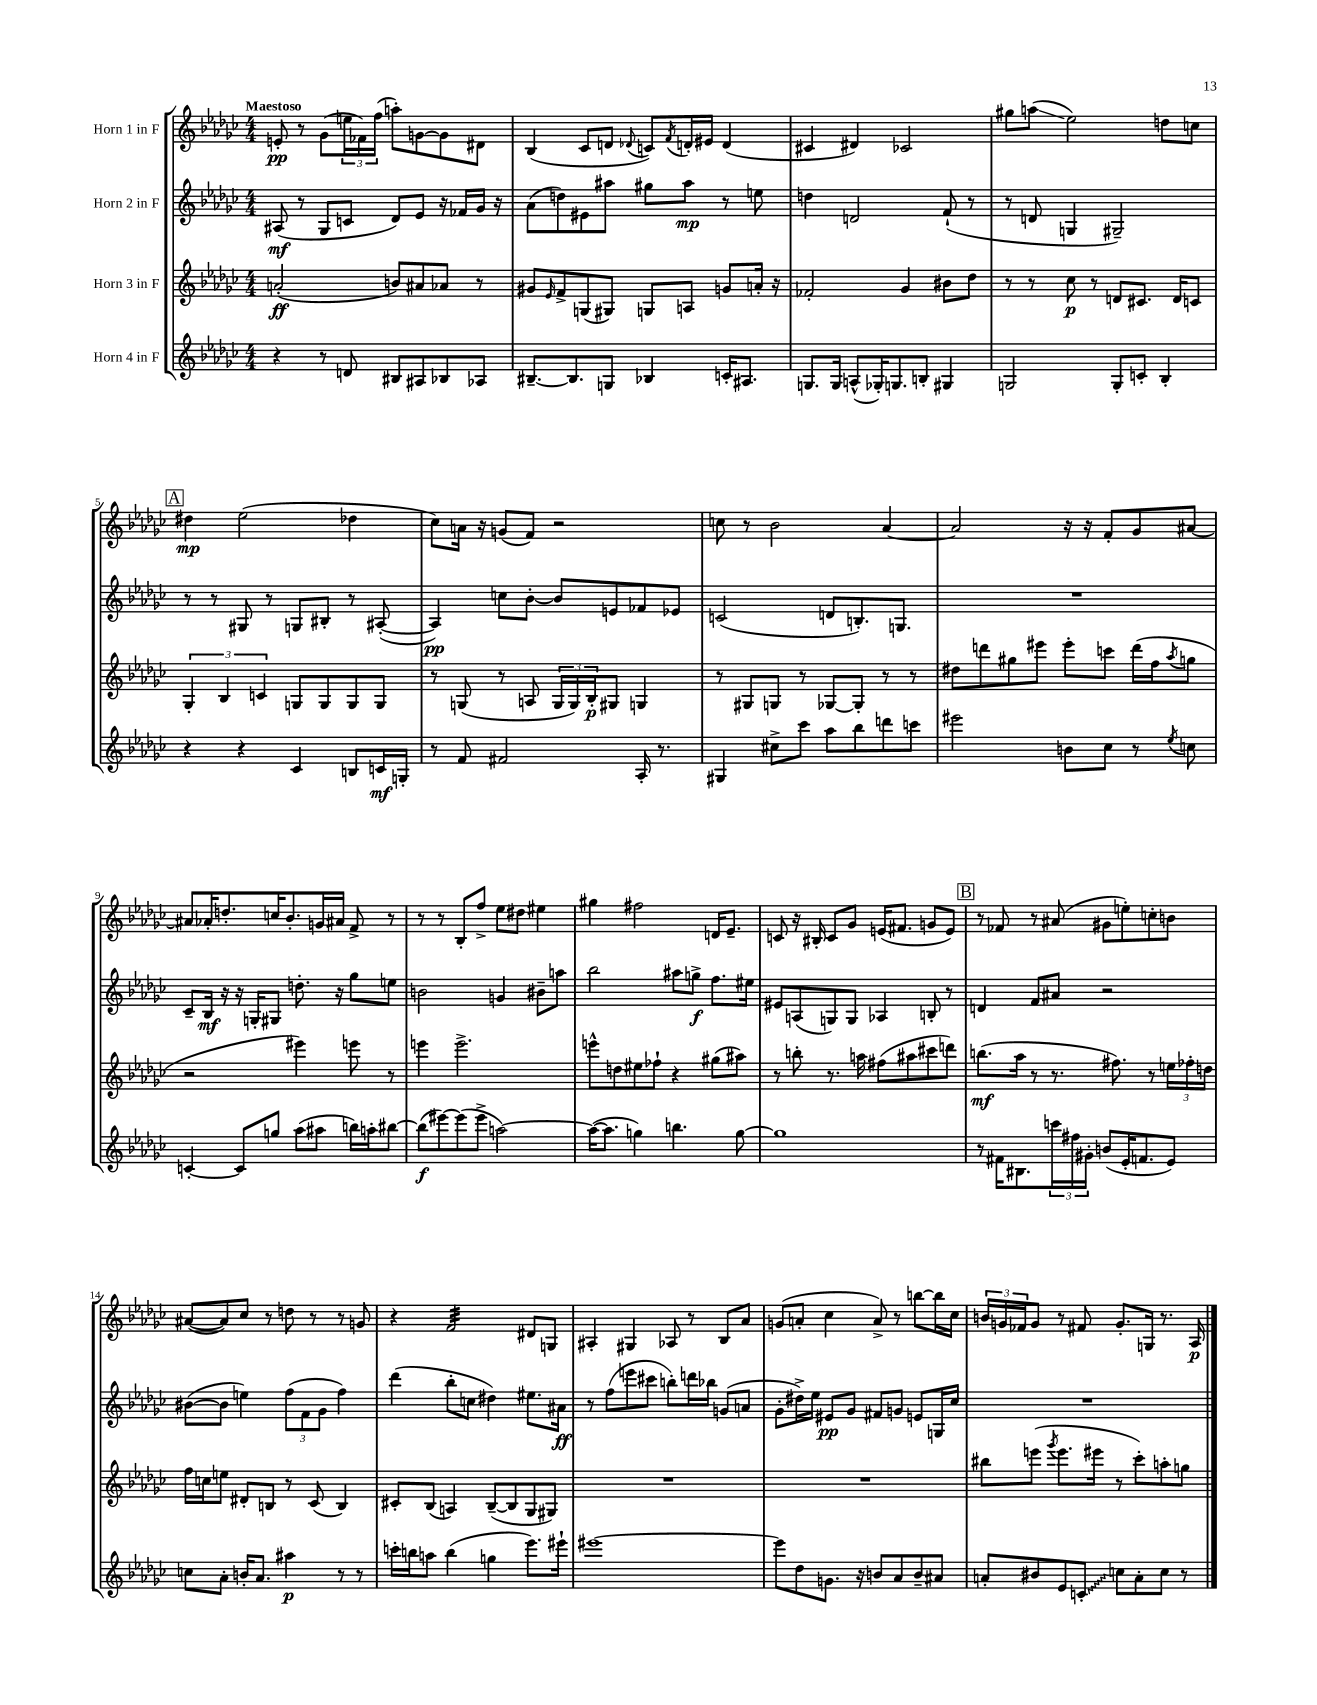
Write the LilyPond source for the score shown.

<<
\new StaffGroup <<
\new Staff = "s0" \with { instrumentName = "Horn 1 in F" } {
    \clef treble \key ges \major \numericTimeSignature \time 4/4 \tempo "Maestoso"
    e'8-.\pp r8 ges'8( \tuplet 3/2 { e''16 fes'16) f''16( } a''8-.) g'8~ g'8 dis'8 |
    bes4( ces'8 d'8 \appoggiatura { des'8 } c'8) \acciaccatura { f'8 } d'16-. eis'16 d'4( |
    cis'4 dis'4) ces'2 |
    gis''8 a''8\glissando( ees''2) d''8 c''8 |
    \mark \markup { \box "A" } dis''4\mp ees''2( des''4 |
    ces''8) a'16 r16 g'8( f'8) r2 |
    c''8 r8 bes'2 aes'4~ |
    aes'2 r16 r16 f'8-. ges'8 ais'8~ |
    ais'8 aes'16-. d''8.-. c''16 bes'8.-. g'16 ais'16 f'8-> r8 |
    r8 r8 bes8-. f''8-> ees''8 dis''8 eis''4 |
    gis''4 fis''2 d'16 ees'8.-- |
    c'8 r16 bis16-. c'8 ges'8 e'16( fis'8. g'8 e'8) |
    \mark \markup { \box "B" } r8 fes'8 r8 ais'8( gis'8 e''8-.) c''8-. b'8 |
    ais'8~( ais'8) ces''8 r8 d''8 r8 r8 g'8 |
    r4 f'2:32 dis'8 g8 |
    ais4-. gis4 aes8 r8 bes8 aes'8 |
    g'8( a'8-. ces''4 a'8->) r8 b''8~ b''16 ces''16 |
    \tuplet 3/2 { b'16 g'16 fes'16 } g'8 r8 fis'8 g'8.-. g16 r8. aes16\p \bar "|." |
}
\new Staff = "s1" \with { instrumentName = "Horn 2 in F" } {
    \clef treble \key ges \major \numericTimeSignature \time 4/4
    ais8\mf( r8 ges8 c'8 des'8) ees'8 r16 fes'16 ges'16 r16 |
    aes'8( d''8) eis'8 ais''8 gis''8 ais''8\mp r8 e''8 |
    d''4 d'2 f'8-!( r8 |
    r8 d'8 g4 gis2--) |
    \mark \markup { \box "A" } r8 r8 gis8 r8 g8 bis8-. r8 ais8~-.( |
    ais4\pp) c''8 bes'8~-. bes'8 e'8 fes'8 ees'8 |
    c'2( d'8 b8.-.) g8. |
    R1 |
    ces'8-- bes16\mf r16 r16 g16-. gis8 d''8.-. r16 ges''8 e''8 |
    b'2 g'4 bis'8-- a''8 |
    bes''2 ais''8 g''8->\f f''8. eis''16 |
    eis'8 a8( g8) g8 aes4 b8-. r8 |
    \mark \markup { \box "B" } d'4 f'8 ais'8 r2 |
    bis'8~( bis'8 e''4) \tuplet 3/2 { f''8( f'8 ges'8 } f''4) |
    des'''4( bes''8-. c''8 dis''4) eis''8. ais'16\ff |
    r8 f''8( e'''8 cis'''8 b''8-.) d'''16 bes''16 g'8( a'8 |
    ges'8-. dis''16->) ees''16 eis'8\pp ges'8 fis'8 g'8 e'8 g16 ces''16 |
    R1 \bar "|." |
}
\new Staff = "s2" \with { instrumentName = "Horn 3 in F" } {
    \clef treble \key ges \major \numericTimeSignature \time 4/4
    a'2-.\ff( b'8) ais'8 aes'8 r8 |
    gis'8 \grace { ees'16 } f'8-> g8( gis8) g8 a8 g'8 a'16-. r16 |
    fes'2-. ges'4 bis'8 des''8 |
    r8 r8 ces''8\p r8 d'8 cis'8. d'16 c'8 |
    \mark \markup { \box "A" } \tuplet 3/2 { ges4-. bes4 c'4 } g8 g8 g8 g8 |
    r8 g8( r8 a8 \tuplet 3/2 { g16 g16) bes16-.\p } gis8 g4 |
    r8 gis8 g8 r8 ges8~ ges8-. r8 r8 |
    dis''8 d'''8 gis''8 eis'''8 eis'''8-. c'''8 d'''16( f''16 \acciaccatura { aes''8 } g''8 |
    r2 eis'''4) e'''8 r8 |
    e'''4 e'''2.-> |
    e'''8-^ d''8 eis''8 fes''8-! r4 gis''8( ais''8) |
    r8 b''8-. r8. a''16 fis''8( ais''8 cis'''8 d'''8) |
    \mark \markup { \box "B" } b''8.\mf( aes''16 r8 r8. fis''8.) r8 \tuplet 3/2 { e''16 fes''16-. d''16 } |
    f''16 c''16 e''8 dis'8-. b8 r8 ces'8( b4) |
    cis'8-. bes8( a4) bes8~--( bes8 ges8 gis8) |
    R1 |
    R1 |
    bis''8 e'''8( \acciaccatura { ges'''8 } e'''8. eis'''16 r8 ces'''8-.) a''8-. g''8 \bar "|." |
}
\new Staff = "s3" \with { instrumentName = "Horn 4 in F" } {
    \clef treble \key ges \major \numericTimeSignature \time 4/4
    r4 r8 d'8 bis8 ais8 bes8 aes8 |
    bis8.~-- bis8. g8 bes4 c'16-. ais8. |
    g8. g16 a8-^( ges16-.) g8. b8-. gis4 |
    g2 g8-. c'8-. bes4-. |
    \mark \markup { \box "A" } r4 r4 ces'4 b8 c'16\mf g16-. |
    r8 f'8 fis'2 aes16-. r8. |
    gis4 cis''8-> ces'''8 aes''8 bes''8 d'''8 c'''8 |
    eis'''2 b'8 ces''8 r8 \acciaccatura { ees''8 } c''8 |
    c'4~-. c'8 g''8 aes''8( ais''8 b''16) a''16-. bis''8~ |
    bis''8\f( eis'''8~) eis'''8( eis'''8-> a''2~) |
    a''16~( a''8. g''4) b''4. g''8~ |
    g''1 |
    \mark \markup { \box "B" } r8 fis'16 bis8. \tuplet 3/2 { c'''16 fis''16 gis'16-. } b'8( ees'16-. f'8. ees'8) |
    c''8 aes'8-. b'16-. aes'8. ais''4\p r8 r8 |
    c'''16-. b''16 a''8 b''4( g''4 ees'''8.) eis'''16-! |
    eis'''1~ |
    eis'''8 des''8 g'8. r16 b'8 aes'8 b'8-- ais'8 |
    a'8-. bis'8 ees'8 \once \override Glissando.style = #'zigzag c'8-.\glissando c''8 a'8-. c''8 r8 \bar "|." |
}
>>
>>
